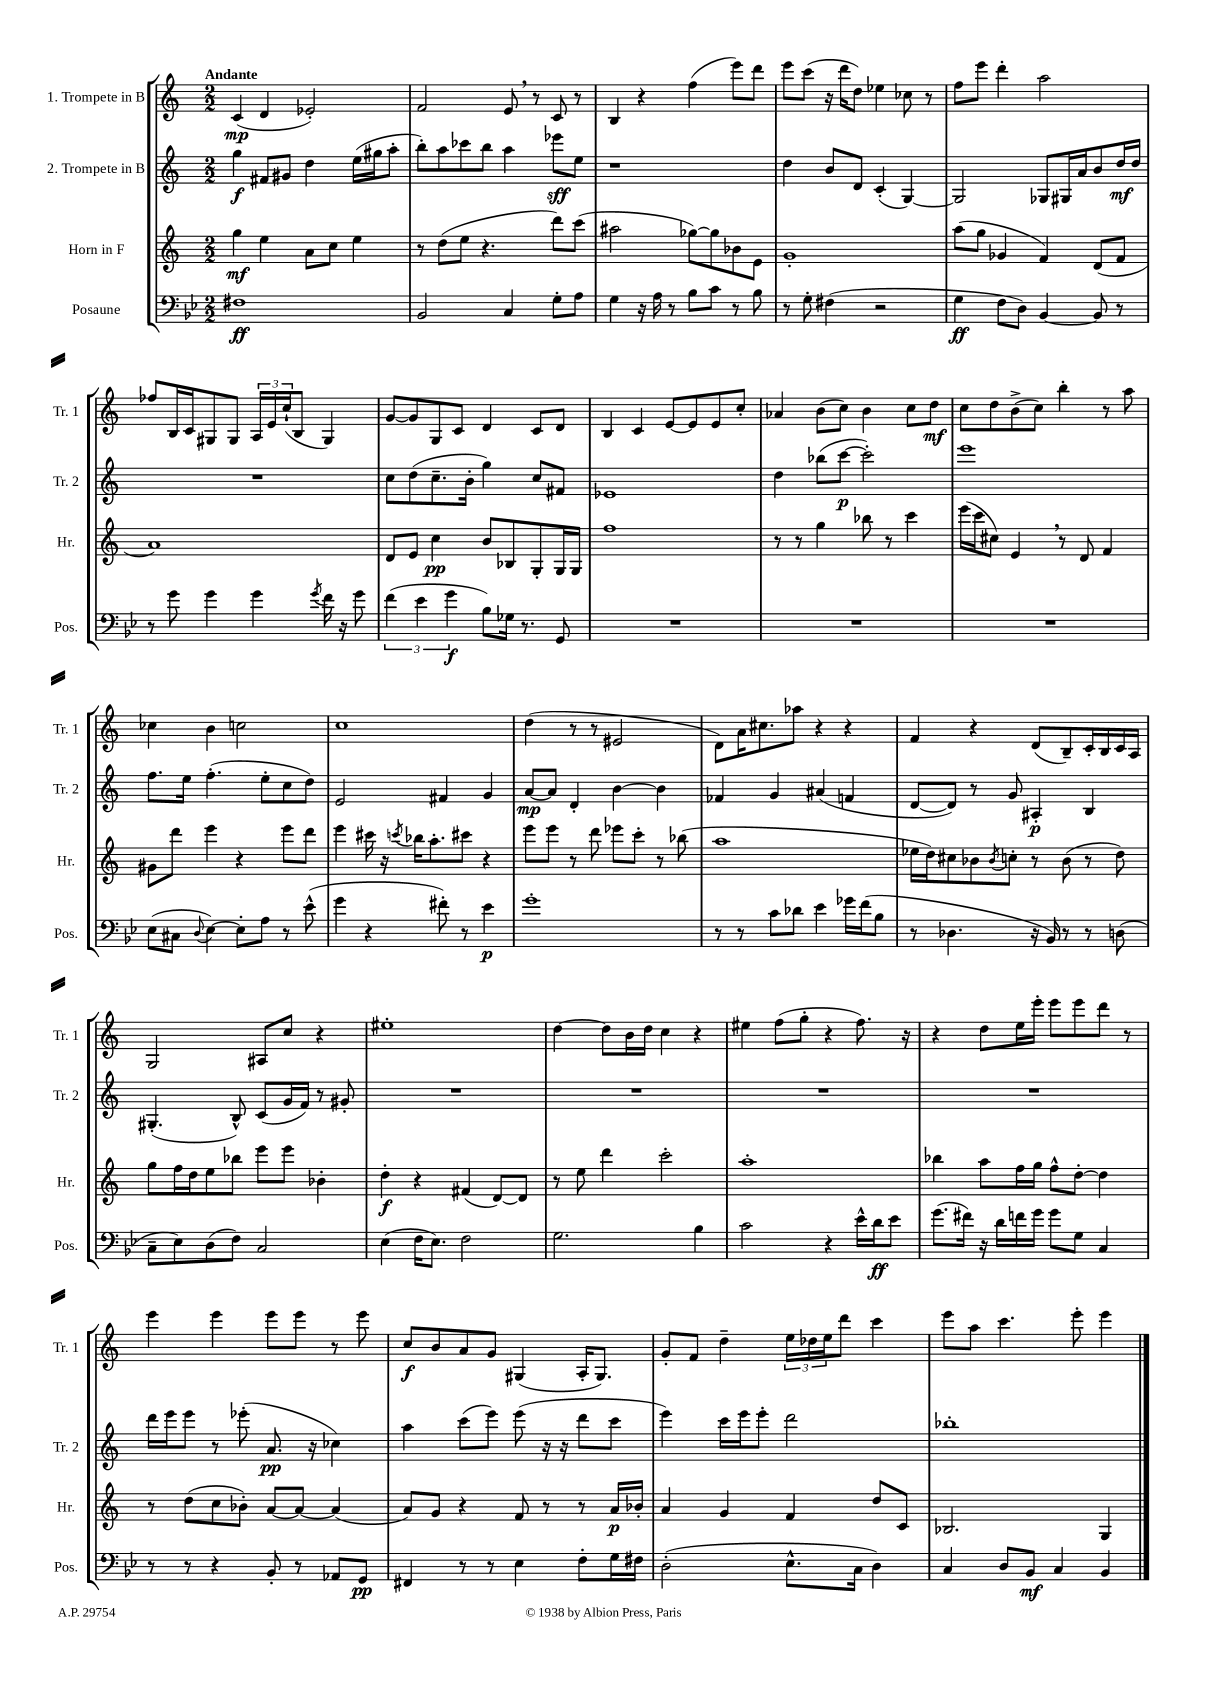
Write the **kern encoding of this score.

**kern	**kern	**kern	**kern
*staff4	*staff3	*staff2	*staff1
*clefF4	*clefG2	*clefG2	*clefG2
*k[b-e-]	*k[]	*k[]	*k[]
*M2/2	*M2/2	*M2/2	*M2/2
1F#	4gg	4gg	(4c
.	4ee	8f#	4d
.	.	8g#	.
.	8a	4dd	2e-')
.	8cc	.	.
.	4ee	(16ee	.
.	.	16gg#	.
.	.	8aa'	.
=	=	=	=
2BB-	8r	8bb')	2f
.	(8dd	8aa	.
.	8ee	8ccc-	.
.	4.r	8bb	.
4C	.	4aa	8e
.	.	.	8r
8G'	8ddd)	8eee-	8c
8A	(8ccc	8ee	8r
=	=	=	=
4G	2aa#	1r	4B
16r	.	.	4r
16A	.	.	.
8r	.	.	.
8B-	[8gg-)	.	(4ff
8c	8gg-]	.	.
8r	8b-	.	8eee)
8B-	8e	.	8ddd
=	=	=	=
8r	1g'	4dd	8eee
8G'	.	.	(8ccc
(4F#	.	8b	16r
.	.	.	16ddd
.	.	8d	8dd)
2r	.	(4c'	4ee-
.	.	[4G)	8cc-
.	.	.	8r
=	=	=	=
4G	(8aa	2G]	8ff
.	8gg	.	8eee
8F	4g-	.	4ddd'
8D)	.	.	.
[4BB-	4f)	8G-	2aa
.	.	16G#	.
.	.	16a	.
8BB-]	(8d	8b	.
8r	8f	16dd	.
.	.	16dd	.
=	=	=	=
8r	1a)	1r	8ff-
8g	.	.	16B
.	.	.	16c
4g	.	.	8G#
.	.	.	8G#
4g	.	.	24A
.	.	.	24e
.	.	.	(24cc`
.	.	.	8B
8qg	.	.	.
16f	.	.	4G#)
16r	.	.	.
8g	.	.	.
=	=	=	=
(6f	8d	8cc	[8g
.	8e	(8dd	8g]
6e-	.	.	.
.	4cc	8.cc~	8G
6g	.	.	.
.	.	.	8c
.	.	16b'	.
8B-)	8b	4gg)	4d
16G-	8B-	.	.
8.r	.	.	.
.	8G'	8cc	8c
8GG	16G	8f#	8d
.	16G	.	.
=	=	=	=
1r	1ff	1e-	4B
.	.	.	4c
.	.	.	[8e
.	.	.	8e]
.	.	.	8e
.	.	.	8cc'
=	=	=	=
1r	8r	4dd	4a-
.	8r	.	.
.	4gg	(8bb-	(8b
.	.	[8ccc	8cc)
.	8bb-	2ccc'])	4b
.	8r	.	.
.	4ccc	.	8cc
.	.	.	8dd
=	=	=	=
1r	(16eee	1eee	8cc
.	16ccc	.	.
.	8cc#)	.	8dd
.	4e	.	(8b^
.	.	.	8cc)
.	8r	.	4bb'
.	8d	.	.
.	4f	.	8r
.	.	.	8aa
=	=	=	=
(8E-	8g#	8.ff	4cc-
8C#	8ddd	.	.
.	.	16ee	.
8qqD	.	.	.
[4E-)	4eee	(4.ff'	4b
8E-']	4r	.	2cc
8A	.	8ee'	.
8r	8eee	8cc	.
(8e-^^	8ddd	8dd)	.
=	=	=	=
4g	4eee	2e	1cc
4r	16ccc#	.	.
.	16r	.	.
.	8qccc	.	.
.	16bb-	.	.
.	8.aa'	.	.
8f#')	.	4f#	.
8r	8ccc#	.	.
4e-	4r	4g	.
=	=	=	=
1g'	8eee	[8a	(4dd
.	8eee	8a]	.
.	8r	4d'	8r
.	8ddd	.	8r
.	8eee-	[4b	2e#
.	8ccc'	.	.
.	8r	4b]	.
.	(8bb-	.	.
=	=	=	=
8r	1aa	4f-	8d)
8r	.	.	16a
.	.	.	8.cc#
8c	.	4g	.
8d-	.	.	8aa-
4e-	.	(4a#	4r
16g-	.	4f	4r
(16f	.	.	.
8B-	.	.	.
=	=	=	=
8r	16ee-	[8d	4f
.	16dd)	.	.
4.D-	8cc#	8d])	.
.	8b-	8r	4r
.	8qb-	.	.
.	8cc'	8g	.
16r	8r	4A#'	(8d
16BB-)	.	.	.
8r	(8b-	.	8B~)
8r	8r	4B	16c'
.	.	.	16B
(8D	8dd)	.	16c
.	.	.	16A
=	=	=	=
8C~	8gg	(4.G#'	2G
8E-)	16ff	.	.
.	16dd	.	.
(8D	8ee	.	.
8F)	8bb-	8B^^)	.
2C	8eee	(8c	8A#
.	8eee	16g	8cc
.	.	16f)	.
.	4b-'	8r	4r
.	.	8g#'	.
=	=	=	=
(4E-	4dd'	1r	1ee#'
16F	4r	.	.
8.E-)	.	.	.
2F	(4f#	.	.
.	[8d)	.	.
.	8d]	.	.
=	=	=	=
2.G	8r	1r	[4dd
.	8ee	.	.
.	4ddd	.	8dd]
.	.	.	16b
.	.	.	16dd
.	2ccc'	.	4cc
4B-	.	.	4r
=	=	=	=
2c	1aa'	1r	4ee#
.	.	.	(8ff
.	.	.	8gg'
4r	.	.	4r
16e-^^	.	.	8.ff)
16d	.	.	.
8e-	.	.	.
.	.	.	16r
=	=	=	=
(8.g	4bb-	1r	4r
16f#)	.	.	.
16r	8aa	.	8dd
16d	.	.	.
16f	16ff	.	16ee
16g	16gg	.	16eee'
8g	8ff^^	.	8eee
8G	[8dd'	.	8eee
4C	4dd]	.	8ddd
.	.	.	8r
=	=	=	=
8r	8r	16ddd	4eee
.	.	16eee	.
8r	(8dd	8eee	.
4r	8cc	8r	4eee
.	8b-')	(8eee-'	.
8BB-'	[8a	8.a	8eee
8r	8a_	.	8eee
.	.	16r	.
8AA-	(4a]	4cc-)	8r
8GG	.	.	8eee
=	=	=	=
4FF#	8a)	4aa	8cc
.	8g	.	8b
8r	4r	(8ccc	8a
8r	.	8eee)	8g
4E-	8f	(8eee	(4G#
.	8r	16r	.
.	.	16r	.
8F'	8r	8ddd	16A'
.	.	.	8.G#)
16G	16a	8ccc	.
16F#	16b-'	.	.
=	=	=	=
(2D'	4a	4eee)	8g'
.	.	.	8f
.	4g	16ccc	4dd~
.	.	16eee	.
.	.	8eee'	.
8.E-^^	4f	2ddd	24ee
.	.	.	24dd-
.	.	.	24ee
.	.	.	8ddd
16C	.	.	.
4D)	8dd	.	4ccc
.	8c	.	.
=	=	=	=
4C	2.B-	1bb-'	8eee
.	.	.	8aa
8D	.	.	4.ccc
8BB-	.	.	.
4C	.	.	.
.	.	.	8eee'
4BB-	4G	.	4eee
==	==	==	==
*-	*-	*-	*-
